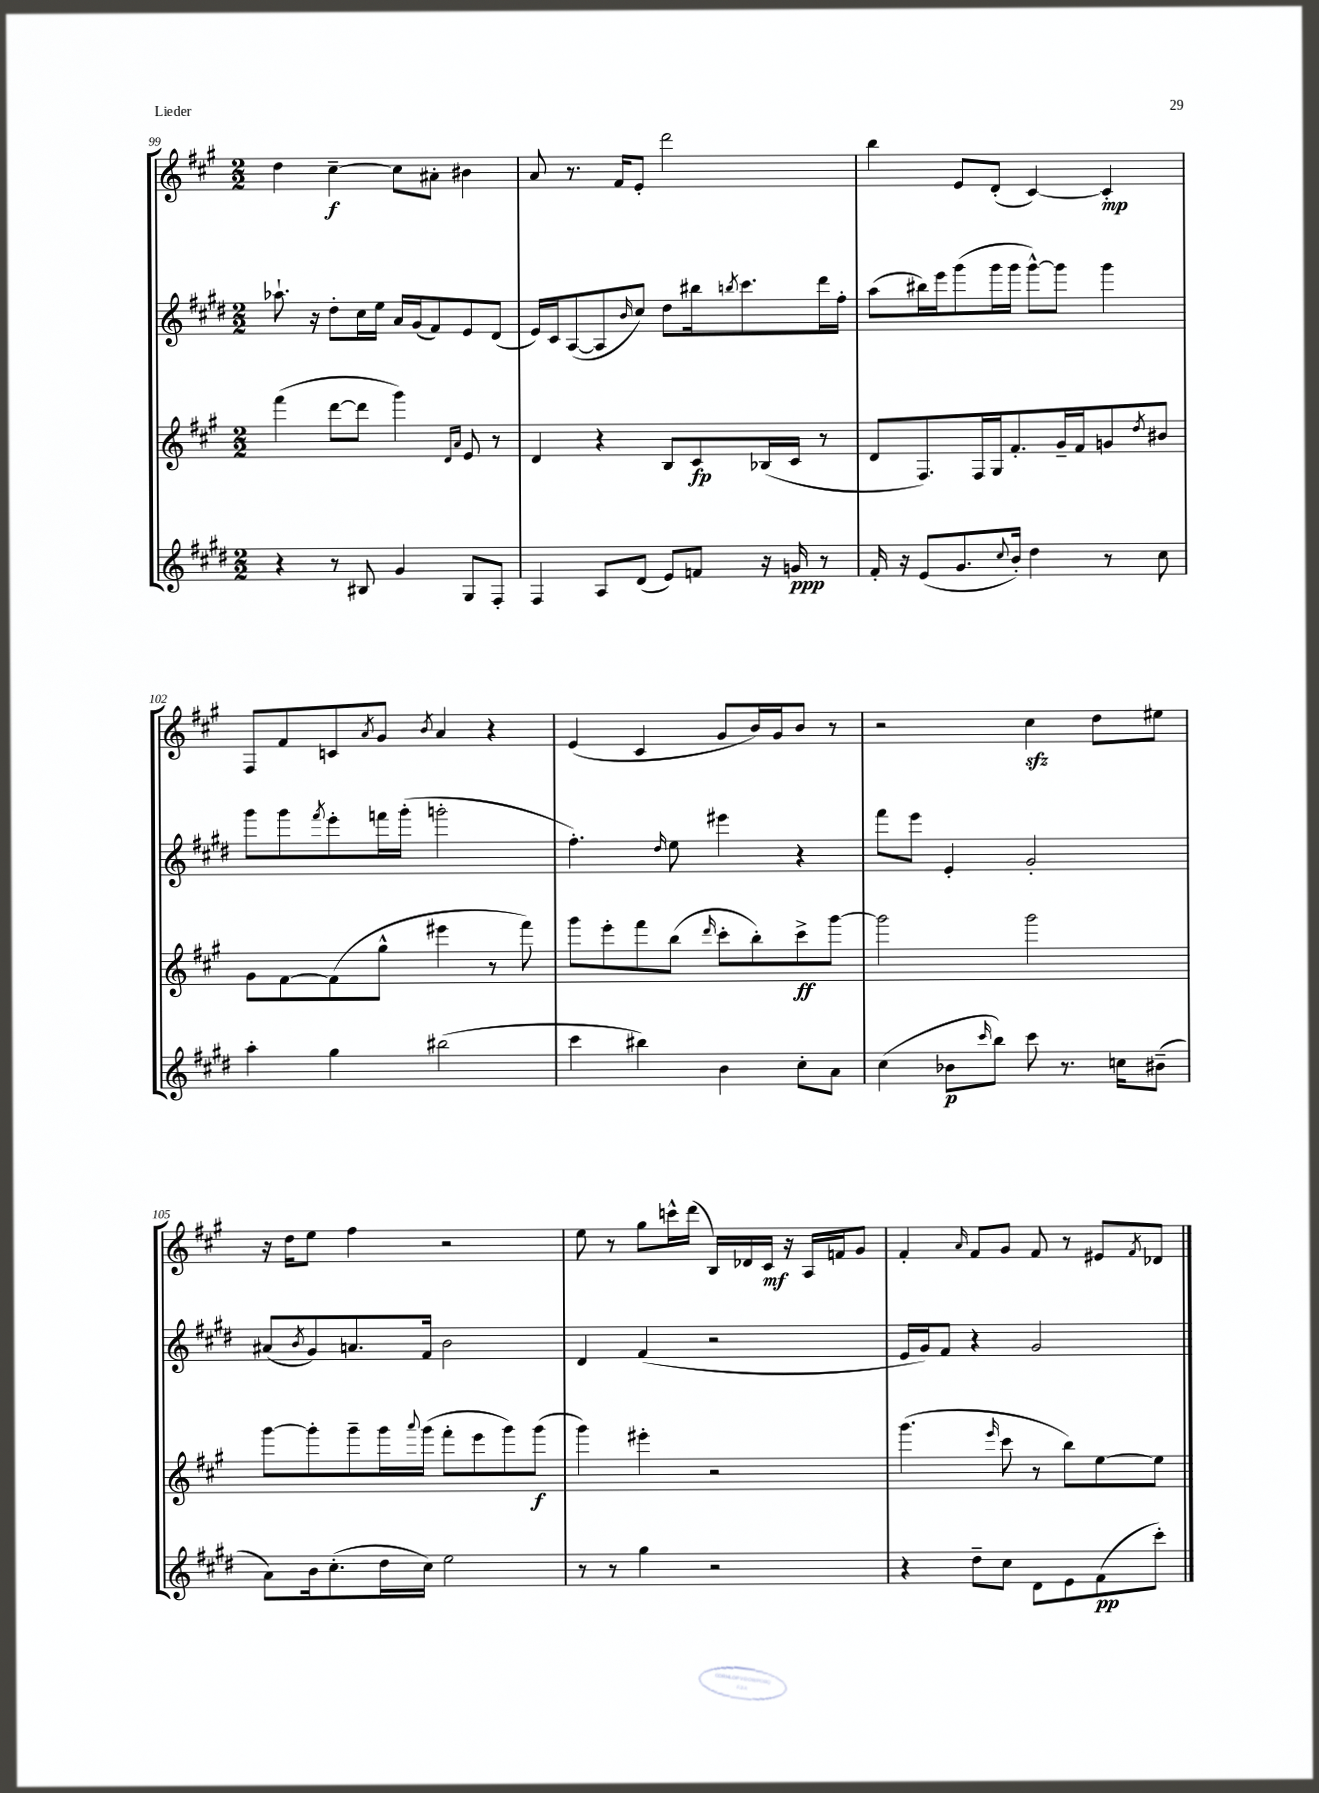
<<
\new StaffGroup <<
\new Staff = "s0" {
    \clef treble \key a \major \numericTimeSignature \time 2/2
    d''4 cis''4~--\f cis''8 ais'8-. bis'4 |
    a'8 r8. fis'16 e'8-. d'''2 |
    b''4 e'8 d'8-.( cis'4~) cis'4-.\mp |
    fis8 fis'8 c'8 \acciaccatura { a'8 } gis'8 \acciaccatura { b'8 } a'4 r4 |
    e'4( cis'4 gis'8 b'16) gis'16 b'8 r8 |
    r2 cis''4\sfz d''8 eis''8 |
    r16 d''16 e''8 fis''4 r2 |
    e''8 r8 gis''8 c'''16-^ d'''16( b16) des'16 cis'16\mf r16 a16 f'16 gis'8 |
    fis'4-. \grace { a'16 } fis'8 gis'8 fis'8 r8 eis'8 \acciaccatura { fis'8 } des'8 \bar "|." |
}
\new Staff = "s1" {
    \clef treble \key e \major \numericTimeSignature \time 2/2
    aes''8.-! r16 dis''8-. cis''16 e''16 a'16 gis'16( fis'8) e'8 dis'8( |
    e'16) cis'16 a8~( a8 \grace { b'16 } cis''8) dis''8 bis''16 \acciaccatura { b''8 } cis'''8. dis'''16 fis''16-. |
    a''8( bis''16) e'''16 gis'''8( gis'''16 gis'''16 gis'''8~-^) gis'''8 gis'''4 |
    gis'''8 gis'''8 \acciaccatura { fis'''8 } e'''8-. f'''16 gis'''16-.( g'''2-. |
    fis''4.-.) \grace { dis''16 } e''8 eis'''4 r4 |
    fis'''8 e'''8 e'4-. gis'2-. |
    ais'8( \acciaccatura { b'8 } gis'8) a'8. fis'16 b'2 |
    dis'4 fis'4( r2 |
    e'16 gis'16) fis'8 r4 gis'2 \bar "|." |
}
\new Staff = "s2" {
    \clef treble \key a \major \numericTimeSignature \time 2/2
    fis'''4( d'''8~ d'''8 gis'''4) \grace { d'16 a'16 } e'8 r8 |
    d'4 r4 b8 cis'8\fp bes16( cis'16 r8 |
    d'8 fis8.) fis16 gis16 fis'8.-. gis'16-- fis'16 g'8 \acciaccatura { d''8 } bis'8 |
    gis'8 fis'8~ fis'8( gis''8-^ eis'''4 r8 fis'''8) |
    gis'''8 e'''8-. fis'''8 b''8( \grace { d'''16 } cis'''8-. b''8-.) cis'''8->\ff gis'''8~ |
    gis'''2 gis'''2 |
    gis'''8~ gis'''8-. gis'''8-- gis'''16 \appoggiatura { a'''8 } gis'''16( fis'''8-. e'''8 gis'''8) gis'''8\f( |
    gis'''4) eis'''4-. r2 |
    gis'''4.( \grace { e'''16 } cis'''8 r8 b''8) e''8~ e''8 \bar "|." |
}
\new Staff = "s3" {
    \clef treble \key e \major \numericTimeSignature \time 2/2
    r4 r8 bis8 gis'4 gis8 fis8-. |
    fis4 a8 dis'8( e'8) f'8 r16 g'16\ppp r8 |
    fis'16-. r16 e'8( gis'8. \appoggiatura { cis''8 } b'16-.) dis''4 r8 cis''8 |
    a''4-. gis''4 bis''2( |
    cis'''4 bis''4) b'4 cis''8-. a'8 |
    cis''4( bes'8\p \grace { cis'''16 } b''8) cis'''8 r8. c''16 bis'8--( |
    a'8) b'16 cis''8.-.( dis''16 cis''16) e''2 |
    r8 r8 gis''4 r2 |
    r4 dis''8-- cis''8 dis'8 e'8 fis'8\pp( cis'''8-.) \bar "|." |
}
>>
>>
\layout { \context { \Score currentBarNumber = #99 } }
